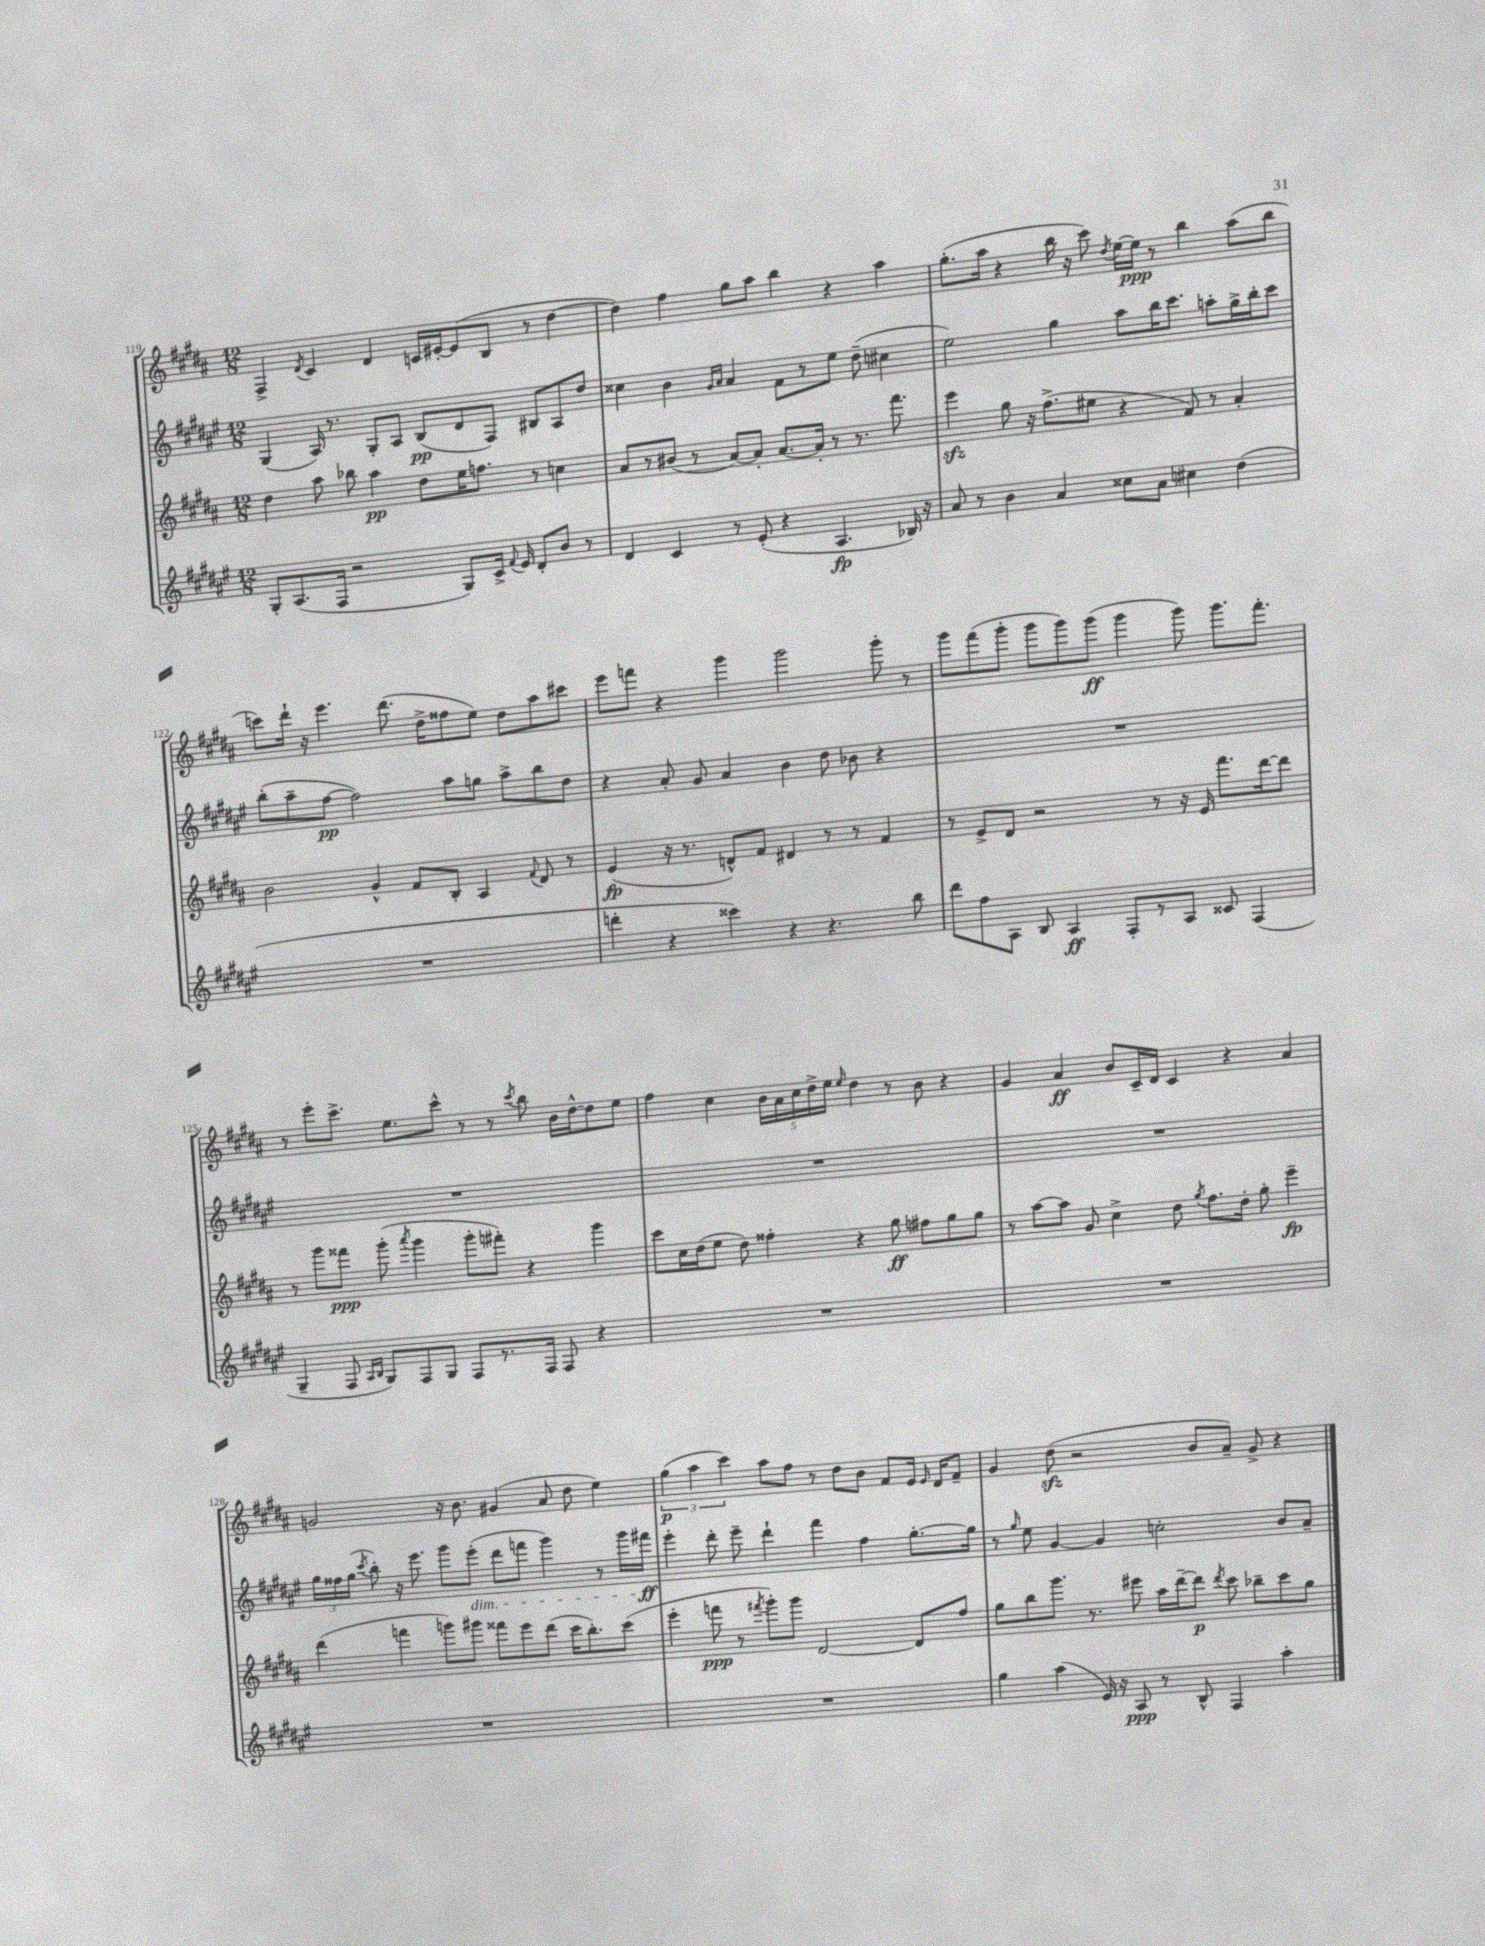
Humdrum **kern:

**kern	**dynam	**kern	**dynam	**kern	**dynam	**kern	**dynam
*part4	*part4	*part3	*part3	*part2	*part2	*part1	*part1
*staff4	*staff4	*staff3	*staff3	*staff2	*staff2	*staff1	*staff1
*clefG2	*	*clefG2	*	*clefG2	*	*clefG2	*
*k[f#c#g#d#a#e#]	*	*k[f#c#g#d#a#]	*	*k[f#c#g#d#a#e#]	*	*k[f#c#g#d#a#]	*
*M12/8	*	*M12/8	*	*M12/8	*	*M12/8	*
=119	=119	=119	=119	=119	=119	=119	=119
8G#'/L	.	4dd#\	.	(4G#/	.	4F#^/	.
(8.A#/	.	.	.	.	.	.	.
.	.	.	.	.	.	8qd#/	.
.	.	8aa#\	.	16A#/)	.	4c#/	.
16F#/Jk	.	.	.	8.r	.	.	.
2r	.	8bb-X\	.	.	.	.	.
.	.	4aa#\	pp	8G#'/L	.	4d#/	.
.	.	.	.	8A#/J	.	.	.
.	.	8dd#\L	.	(8B/L	pp	16cn/LL	.
.	.	.	.	.	.	[16e#X'/J	.
8G#/L)	.	16ee\K	.	8d#/	.	(8e#/]	.
.	.	8.ffn\J	.	.	.	.	.
16c#^/Jk	.	.	.	8F#/J)	.	8B/J	.
8qqf#/	.	.	.	.	.	.	.
16e#/	.	.	.	.	.	.	.
8d#'/L	.	8r	.	8B#X/L	.	8r	.
8b/J	.	4ccn\	.	8A#/	.	[4dd#\	.
8r	.	.	.	8dd#/J	.	.	.
=120	=120	=120	=120	=120	=120	=120	=120
4d#/	.	8a#/L	.	4cc##X\	.	4dd#\])	.
.	.	8r	.	.	.	.	.
4c#/	.	(8b#X/J	.	4b\	.	4ff#\	.
.	.	8r	.	.	.	.	.
.	.	.	.	16qqg#/LL	.	.	.
.	.	.	.	16qqa#/JJ	.	.	.
8r	.	[8a#/L)	.	4a#/	.	8gg#\L	.
(8e#'/	.	8a#'/J]	.	.	.	8aa#\J	.
4r	.	[8.a#/L	.	8f#\L	.	4bb\	.
.	.	.	.	8r	.	.	.
.	.	16a#'/Jk]	.	.	.	.	.
4.A#/	fp	8r	.	8ee#\J	.	4r	.
.	.	8.r	.	(8dd#~\	.	.	.
.	.	.	.	4cc#X\	.	4aa#\	.
.	.	8.fff#\	.	.	.	.	.
16B-X/)	.	.	.	.	.	.	.
16r	.	.	.	.	.	.	.
=121	=121	=121	=121	=121	=121	=121	=121
8a#/	.	4eeezz\	.	2ee#\)	.	(8.gg#'\L	.
8r	.	.	.	.	.	.	.
.	.	.	.	.	.	16aa#\Jk	.
4b\	.	8gg#\	.	.	.	4r	.
.	.	16r	.	.	.	.	.
.	.	(8.ff#^\L	.	.	.	.	.
4a#/	.	.	.	4gg#\	.	16bb\	.
.	.	.	.	.	.	16r	.
.	.	8ee#X\J	.	.	.	8ccc#\)	.
.	.	.	.	.	.	8qdd#/	.
8cc##X\L	.	4r	.	8aa#\L	.	[16ee\LL	.
.	.	.	.	.	.	16ee\JJ]	ppp
8a#\J	.	.	.	16bb\K	.	8r	.
.	.	.	.	8.ccc#\J	.	.	.
4cc#X\	.	8f#/)	.	.	.	4bb\	.
.	.	8r	.	8aan'\L	.	.	.
(4dd#\	.	4a#'/	.	16gg#^\L	.	(8aa#\L	.
.	.	.	.	16bb'\J	.	.	.
.	.	.	.	8ccc#\J	.	8bb\J	.
!!LO:LB:g=z
=122	=122	=122	=122	=122	=122	=122	=122
1.r	.	2b\	.	(8bb'\L	.	8cccn\L)	.
.	.	.	.	8aa#~\	.	16ddd#`\Jk	.
.	.	.	.	.	.	16r	.
.	.	.	.	[8ff#\J	pp	4.eee\	.
.	.	.	.	2ff#\])	.	.	.
.	.	4g#^^/	.	.	.	.	.
.	.	.	.	.	.	(8.ddd#\	.
.	.	8f#/L	.	.	.	.	.
.	.	.	.	.	.	16dd#^\KL	.
.	.	8B'/J	.	8aa#\L	.	8ff##X\	.
.	.	4A#/	.	8ggn\J	.	8ee\J)	.
.	.	.	.	8aa#^\L	.	8dd#\L	.
.	.	8qqf#/	.	.	.	.	.
.	.	8d#/	.	8bb\	.	8aa#\	.
.	.	8r	.	8dd#\J	.	8ccc#X\J	.
=123	=123	=123	=123	=123	=123	=123	=123
4dddn'\	.	(4e/	fp	4r	.	8eee\L	.
.	.	.	.	.	.	8fffn\J	.
4r	.	16r	.	8a#'/	.	4r	.
.	.	8.r	.	.	.	.	.
.	.	.	.	8g#/	.	.	.
4ccc##X\)	.	8dn^^/L)	.	4a#/	.	4ggg#\	.
.	.	8f#/J	.	.	.	.	.
4r	.	4d#X/	.	4b\	.	2ggg#\	.
4.r	.	8r	.	8dd#\	.	.	.
.	.	8r	.	8b-X\	.	.	.
.	.	4f#/	.	4r	.	8ggg#'\	.
8bb\	.	.	.	.	.	8r	.
=124	=124	=124	=124	=124	=124	=124	=124
8ddd#\L	.	8r	.	1.r	.	8ggg#\L	.
8ff#\	.	8e^/L	.	.	.	(8fff#\	.
8A#\J	.	8d#/J	.	.	.	8ggg#'\J	.
8B/	.	2r	.	.	.	8ggg#\L	.
4A#/	ff	.	.	.	.	8ggg#\)	.
.	.	.	.	.	.	(8ggg#\J	ff
8F#'/L	.	.	.	.	.	4ggg#\	.
8r	.	8r	.	.	.	.	.
8A#/J	.	16r	.	.	.	8ggg#\)	.
.	.	16e/	.	.	.	.	.
8c##X/	.	8.fff#\L	.	.	.	8.ggg#\L	.
(4F#/	.	.	.	.	.	.	.
.	.	[16ddd#\k	.	.	.	8.fff#'\J	.
.	.	8ddd#\J]	.	.	.	.	.
!!LO:LB:g=z
=125	=125	=125	=125	=125	=125	=125	=125
4G#~/	.	8r	.	1.r	.	8r	.
.	.	8ggg#\L	.	.	.	8eee'\L	.
8F#/	.	8fff##X\J	ppp	.	.	8.ccc#^\J	.
16qqA#/LL	.	.	.	.	.	.	.
16qqB/JJ	.	.	.	.	.	.	.
8G#/L)	.	(8ggg#'\	.	.	.	.	.
.	.	.	.	.	.	8.ee\L	.
.	.	8qaaa#/	.	.	.	.	.
8F#/	.	4ggg#\	.	.	.	.	.
8G#/J	.	.	.	.	.	8ccc#^^\J	.
8F#/L	.	8ggg#'\L	.	.	.	8r	.
8.r	.	8fff#X'\J)	.	.	.	8r	.
.	.	.	.	.	.	8qccc#/	.
.	.	4r	.	.	.	8bb\	.
16F#/Jk	.	.	.	.	.	.	.
8F#/	.	.	.	.	.	16b\LL	.
.	.	.	.	.	.	[16dd#^^\J	.
4r	.	4ggg#\	.	.	.	8dd#\]	.
.	.	.	.	.	.	8ee\J	.
=126	=126	=126	=126	=126	=126	=126	=126
1.r	.	8ccc#\L	.	1.r	.	4ff#\	.
.	.	16cc#\L	.	.	.	.	.
.	.	(16dd#\J	.	.	.	.	.
.	.	8ee\J	.	.	.	4cc#\	.
.	.	8dd#\)	.	.	.	.	.
.	.	4ff##X'\	.	.	.	20b\LL	.
.	.	.	.	.	.	20a#\	.
.	.	.	.	.	.	20cc#\	.
.	.	.	.	.	.	20dd#^\	.
.	.	.	.	.	.	20ee\JJ	.
.	.	.	.	.	.	16qqee/	.
.	.	4r	.	.	.	4dd#\	.
.	.	8gg#\	ff	.	.	8r	.
.	.	8ff#X\L	.	.	.	8b\	.
.	.	8gg#\	.	.	.	4r	.
.	.	8gg#\J	.	.	.	.	.
=127	=127	=127	=127	=127	=127	=127	=127
1.r	.	8r	.	1.r	.	4g#/	.
.	.	[8aa#\L	.	.	.	.	.
.	.	8aa#\J]	.	.	.	4a#/	ff
.	.	8g#/	.	.	.	.	.
.	.	4cc#^\	.	.	.	8b/L	.
.	.	.	.	.	.	16c#~/L	.
.	.	.	.	.	.	16d#/JJ	.
.	.	8dd#\	.	.	.	4c#/	.
.	.	8qgg#/	.	.	.	.	.
.	.	8.ff#\L	.	.	.	.	.
.	.	.	.	.	.	4r	.
.	.	16dd#'\Jk	.	.	.	.	.
.	.	8gg#'\	.	.	.	.	.
.	.	4eee~\	fp	.	.	4a#/	.
!!LO:LB:g=z
=128	=128	=128	=128	=128	=128	=128	=128
1.r	.	(4ddd#\	.	24gg#\LL	.	2gn/	.
.	.	.	.	24ff##X\	.	.	.
.	.	.	.	(24gg#\JJ	.	.	.
.	.	.	.	8qccc#/	.	.	.
.	.	.	.	8bb'\)	.	.	.
.	.	4fffn\	.	16r	.	.	.
.	.	.	.	8.eee#\	.	.	.
.	.	8gggn\L)	.	8ggg#\L	.	16r	.
.	.	.	.	.	.	8.b\	.
!	!	!	!	!LO:TX:b:i:t=dim.	!	!	!
.	.	8ggg#X\J	.	(8eee#'\J	.	.	.
.	.	8fff##X\L	.	8ddd#\L	.	(4g#X/	.
.	.	8eee\	.	8fffn\J	.	.	.
.	.	(8ddd#\J	.	4ggg#\)	.	8a#/	.
.	.	16ccc#\KL	.	.	.	8dd#\	.
.	.	8.bb'\)	.	.	.	.	.
.	.	.	.	8r	.	4ee\)	.
.	.	(8ccc#\J	.	16ggg#\LL	.	.	.
.	.	.	.	16fff#X\JJ	ff	.	.
=129	=129	=129	=129	=129	=129	=129	=129
1.r	.	4eee'\	.	4eee#'\	.	(6gg#\	p
.	.	.	.	.	.	6aa#\	.
.	.	8fffn\	ppp	8ddd#'\	.	.	.
.	.	.	.	.	.	6ccc#\)	.
.	.	8r	.	8eee#~\	.	.	.
.	.	8qfff#X/	.	.	.	.	.
.	.	8ggg#'\L)	.	4ddd#`\	.	8aa#\L	.
.	.	8ggg#\J	.	.	.	8ff#\J	.
.	.	[2d#/	.	4fff#\	.	8r	.
.	.	.	.	.	.	8dd#\L	.
.	.	.	.	4ff#\	.	8b\J	.
.	.	.	.	.	.	8f#/L	.
.	.	8d#/L]	.	[8.gg#'\L	.	16e/Jk	.
.	.	.	.	.	.	16qqe/	.
.	.	.	.	.	.	16d#/KL	.
.	.	8ff#/J	.	.	.	8f#~/J	.
.	.	.	.	16gg#\Jk]	.	.	.
=130	=130	=130	=130	=130	=130	=130	=130
4gg#\	.	8gg#\L	.	8r	.	4g#/	.
.	.	.	.	16qqgg#/	.	.	.
.	.	8bb\	.	8ee#\	.	.	.
(4aa#\	.	8.ggg#\J	.	[4g#/	.	(8dd#zz\	.
.	.	.	.	.	.	2r	.
.	.	8.r	.	.	.	.	.
16e#/)	.	.	.	4g#/]	.	.	.
16r	.	.	.	.	.	.	.
8A#/	ppp	8eee#X\	.	.	.	.	.
8r	.	16aa#\LL	.	2ccn'\	.	.	.
.	.	[16ddd#~\J	.	.	.	.	.
8B^^/	.	8ddd#\J]	p	.	.	8b/L	.
.	.	8qddd#/	.	.	.	.	.
4F#/	.	8ccc#\	.	.	.	8a#~/J)	.
.	.	8bb-X~\L	.	.	.	8g#^/	.
4aa#'\	.	8ccc#\	.	8b/L	.	4r	.
.	.	8gg#\J	.	8a#~/J	.	.	.
==	==	==	==	==	==	==	==
*-	*-	*-	*-	*-	*-	*-	*-
